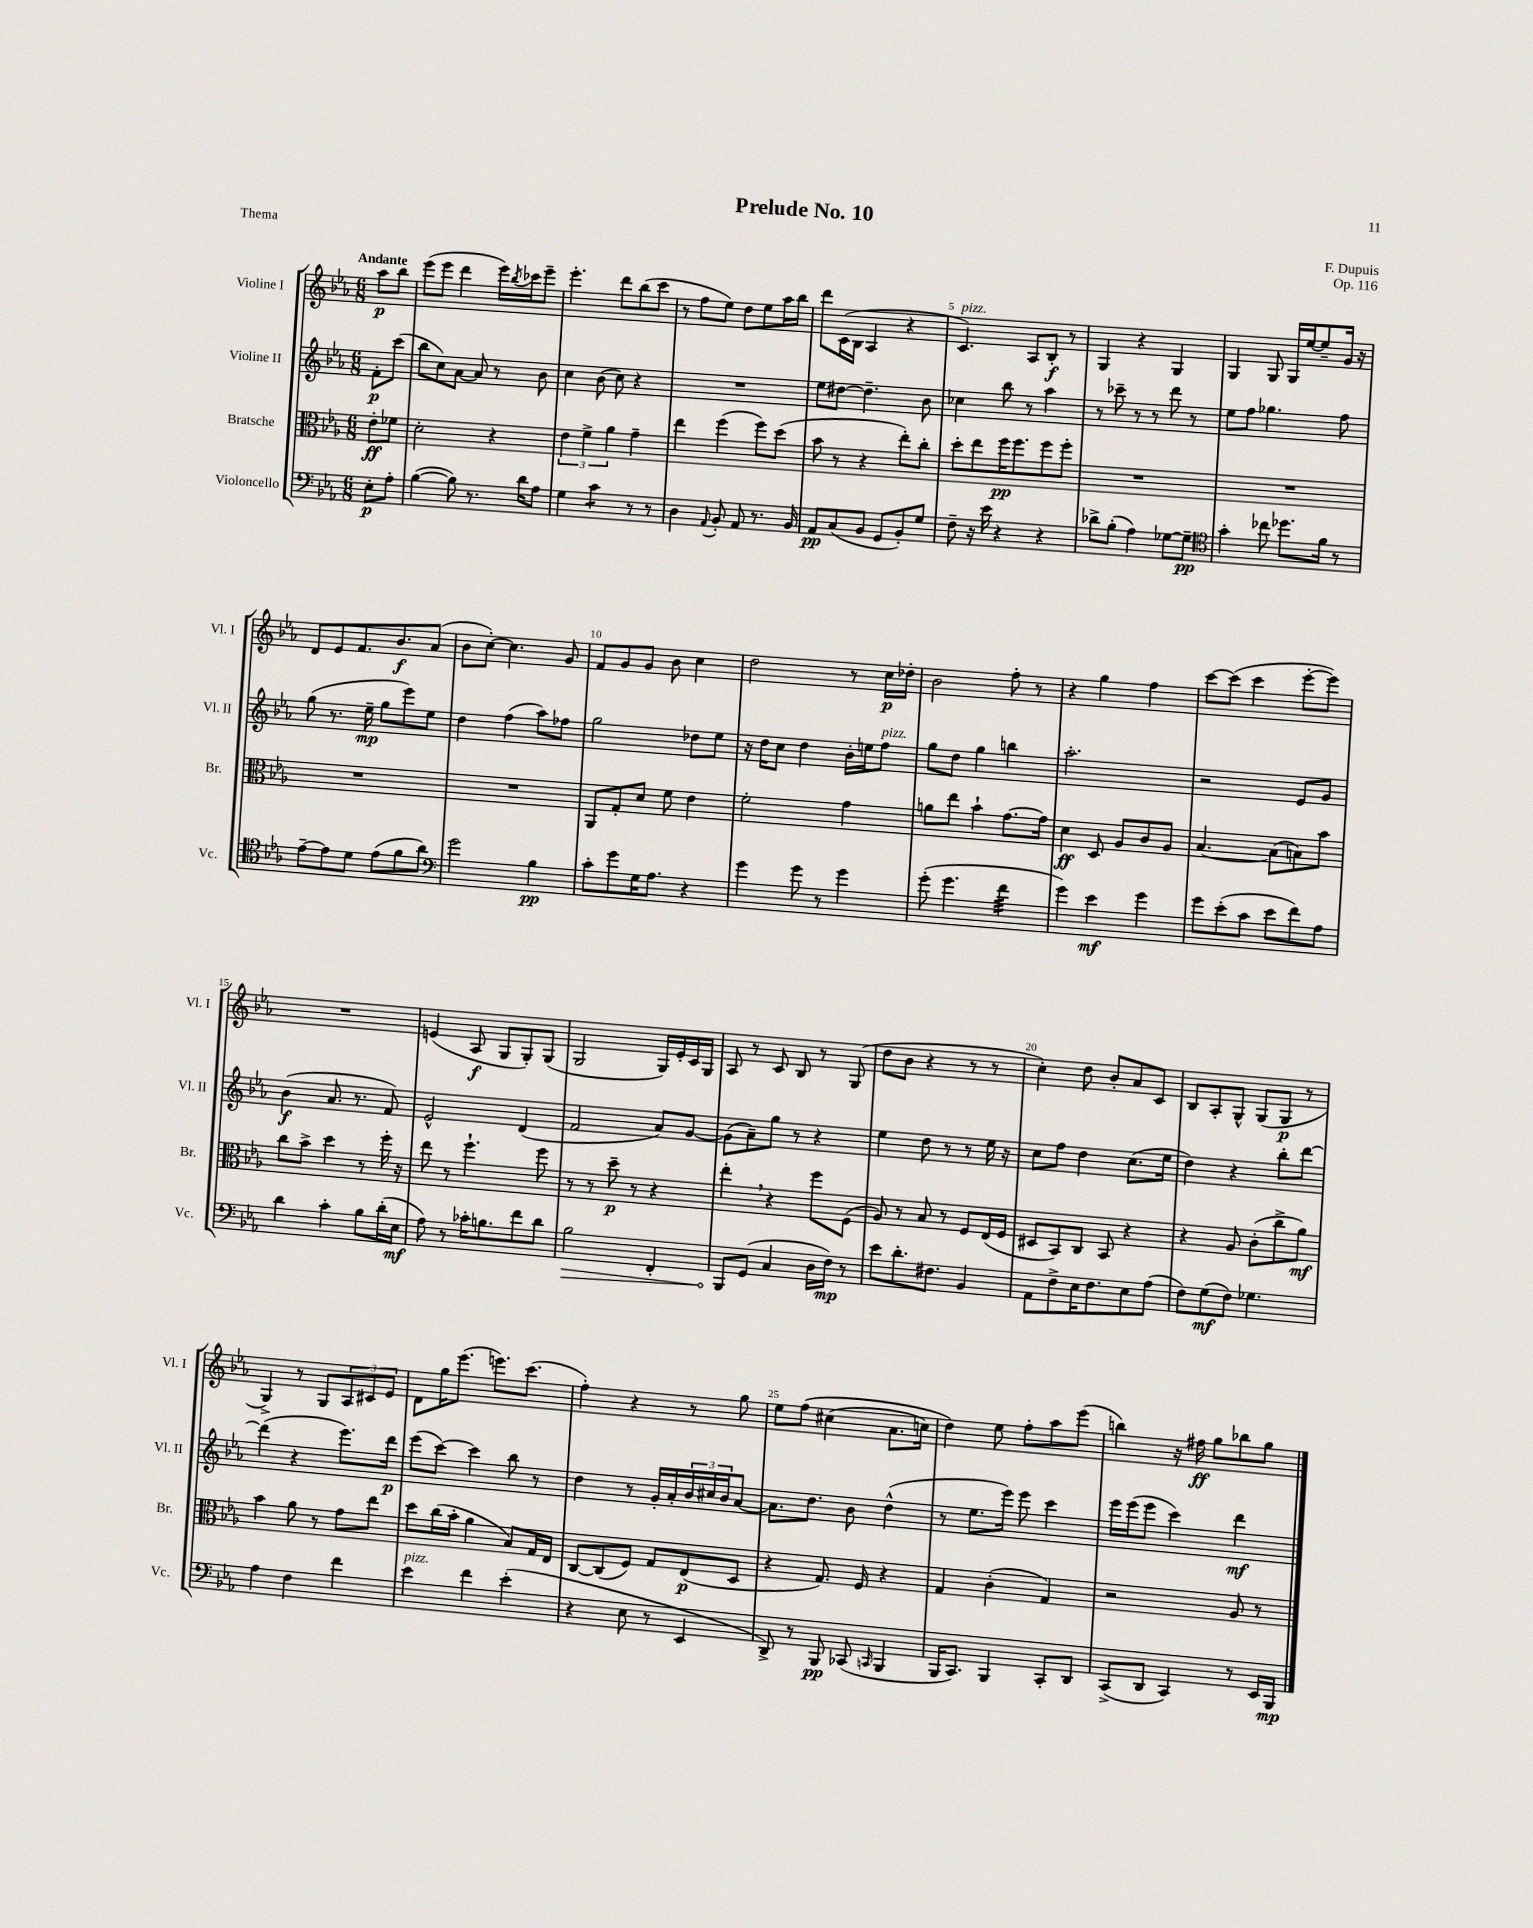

**kern	**kern	**kern	**kern
*staff4	*staff3	*staff2	*staff1
*clefF4	*clefC3	*clefG2	*clefG2
*k[b-e-a-]	*k[b-e-a-]	*k[b-e-a-]	*k[b-e-a-]
*M6/8	*M6/8	*M6/8	*M6/8
8E-'	8e-'	8f'	8aa-
8A-'	8f-	(8ccc	8bb-
=	=	=	=
([4B-	2d'	8bb-	(8eee-
.	.	8cc)	8eee-
8B-])	.	[8a-	4ddd
8.r	.	8a-]	.
.	4r	8r	16eee-)
.	.	.	8qbb-
16d	.	.	16ccc-
8A-	.	8b-	8eee-~
=	=	=	=
4G	6e-	4cc	4.eee-'
.	6f^	.	.
4c	.	(8b-	.
.	6a-	.	.
.	.	8cc)	8ddd
8r	4g~	4r	(8bb-
8r	.	.	8ccc
=	=	=	=
4D	4ee-	2.r	8r
.	.	.	8ff
8qqAA-	.	.	.
8BB-'	(4ff	.	8ee-)
8AA-	.	.	8dd
8.r	8ff)	.	8ee-
.	(8dd	.	16aa-
16BB-	.	.	16bb-
=	=	=	=
8AA-	8b-	8ee-	8ddd
(8C	8r	[8dd#	(16c
.	.	.	16B-
8BB-	4r	4.dd#~]	4A-
8GG	.	.	.
8BB-')	8ee-')	.	4r
8G	8cc'	8b-	.
=	=	=	=
8F~	8dd'	4cc-	4.c)
16r	8ee-	.	.
16e-	.	.	.
4r	16ff	8bb-	.
.	8.ff	.	.
.	.	8r	8A-
4r	8ff	4aa-	8B-'
.	8ff'	.	8r
=	=	=	=
8d-^	2.r	8r	4G
(8B-'	.	8ccc-~	.
4A-)	.	8r	4r
.	.	8r	.
[8G-	.	8ddd	4G
8G-~]	.	8r	.
=	=	=	=
*clefC4	*	*	*
4g'	2.r	8ee-	4G
.	.	8ff	.
8cc-	.	4.gg-	8G
8.dd-	.	.	16G
.	.	.	[16ee-
.	.	.	8ee-~]
16f	.	.	.
8r	.	8ff	16g
.	.	.	16r
=	=	=	=
[8e-~	2.r	(8gg	8d
8e-]	.	8.r	8e-
8d	.	.	8.f
.	.	16ee-~	.
(8e-	.	8gg	.
.	.	.	8.b-
8f	.	8eee-)	.
8a-)	.	8ee-	(8a-
=	=	=	=
*clefF4	*	*	*
2g	2.r	4dd	8b-
.	.	.	[8cc')
.	.	(4ff	4.cc]
4B-	.	8aa-)	.
.	.	8ff-	8g
=	=	=	=
8c'	8AA-	2gg	8f
8g	8G'	.	8g
16G	8d	.	8g
8.A-	.	.	.
.	8f	.	8b-
4r	4e-	8dd-	4cc
.	.	8ee-	.
=	=	=	=
4g	2f'	16r	2dd
.	.	16dd	.
.	.	8cc	.
8g	.	4dd	.
8r	.	.	.
4g	4g	16b-'	8r
.	.	16ee	.
.	.	8ff	16cc
.	.	.	16dd-'
=	=	=	=
(8g'	8a	8gg	2b-
4.g	8ee-	8dd	.
.	4b-`	4gg	.
4f	[8.g	4bb	8ff'
.	.	.	8r
.	16g]	.	.
=	=	=	=
4g)	4d	2.aa-'	4r
4e-	8D	.	4gg
.	8A-	.	.
4g	8c	.	4ff
.	8A-	.	.
=	=	=	=
8g	[4.B-	2r	[8ccc
(8e-'	.	.	(8ccc]
8c	.	.	4ccc
8e-	(8B-]	.	.
8f)	8B)	8e-	[8eee-'
8A-	8b-	8g	8eee-])
=	=	=	=
4d	8cc	(4b-	2.r
.	8b-^	.	.
4c'	4dd	8.a-	.
.	.	8.r	.
8B-	8r	.	.
(16d'	16ff'	8f)	.
16E-	16r	.	.
=	=	=	=
8A-)	8ee-	2e-^^	(4e
8r	8r	.	.
16c-'	4.ff`	.	8A-
8.B	.	.	.
.	.	.	8G
8f	.	(4d	8G')
8d	8ff	.	(8G
=	=	=	=
2B-	8r	2f	2G
.	8r	.	.
.	8dd~	.	.
.	8r	.	.
4FF'	4r	8a-)	16G)
.	.	.	16e-'
.	.	[8g	16c
.	.	.	16G
=	=	=	=
8BBB-	4ee-'	(8g]	8A-
(8GG	.	8a-~)	8r
4C	4r	8gg	8c
.	.	8r	8B-
16D	8ff	4r	8r
16F)	.	.	.
8r	(8F	.	(8G
=	=	=	=
8e-	8A-)	4ee-	8dd
8.d'	8r	.	8b-
.	8B-	8dd	4r
8.F#	.	.	.
.	8r	8r	.
4BB-	8F	8r	8r
.	(16E-	16ee-	8r
.	16F	16r	.
=	=	=	=
8AA-	8D#	8cc	4cc')
8F^	8BB-)	8ff	.
16E-	8C	4dd	8dd
8.F	.	.	.
.	8BB-	.	8b-'
8E-	4r	(8.cc	8a-
(8A-	.	.	8c
.	.	16ee-	.
=	=	=	=
8F)	4r	4dd)	8B-
(8G	.	.	8A-'
8F)	8A-	4r	8G^^
4.G-	(8c'	.	(8G
.	8cc^	8bb-'	8G
.	8a-)	[8ddd	8r
=	=	=	=
4A-	4b-	(4ddd]	4G^)
4F	8a-	4r	8r
.	8r	.	8G
4f	8g	8.eee-)	12A-
.	.	.	12c#
.	8ee-	.	.
.	.	.	12e-
.	.	16ddd	.
=	=	=	=
4e-	8dd	(8eee-	8d
.	(16cc	[8ccc)	16gg
.	16b-'	.	(8.eee-
4f	4a-	4ccc]	.
.	.	.	8.eee)
(4e-'	8B-)	8bb-	.
.	.	.	(8.ccc
.	16G	8r	.
.	16E-	.	.
=	=	=	=
4r	[8C	4dd	4ff')
.	(8C]	.	.
8E-	8F)	8r	4r
8r	8G	16g'	.
.	.	16a-'	.
4EE-	(8E-	24b-	8r
.	.	24cc#	.
.	.	24b-	.
.	8D	[8a-	8gg
=	=	=	=
8DD^)	4r	8.a-]	8ee-
8r	.	.	&(8ff
.	.	8.dd	.
8BBB-	8.G)	.	(4cc#
(8CC-	.	8b-	.
.	16F	.	.
16qqCC	.	.	.
4BBB-	4r	(4dd^^	8.a-
.	.	.	16cc)
=	=	=	=
16BBB-	4G	8r	4dd&)
8.CC)	.	.	.
.	.	8.ee-	.
4BBB-	(4c'	.	8ee-
.	.	16eee-)	.
.	.	8eee-	8ff'
8CC'	4G)	4ccc	8aa-
8DD	.	.	(8eee-
=	=	=	=
(8CC^	2r	16eee-	4bb)
.	.	(16eee-	.
8DD	.	8eee-	.
4CC)	.	4ccc)	16r
.	.	.	16ff#
.	.	.	8gg
8r	8A-	4ddd	8bb-
16EE-	8r	.	8gg
16BBB-	.	.	.
==	==	==	==
*-	*-	*-	*-
